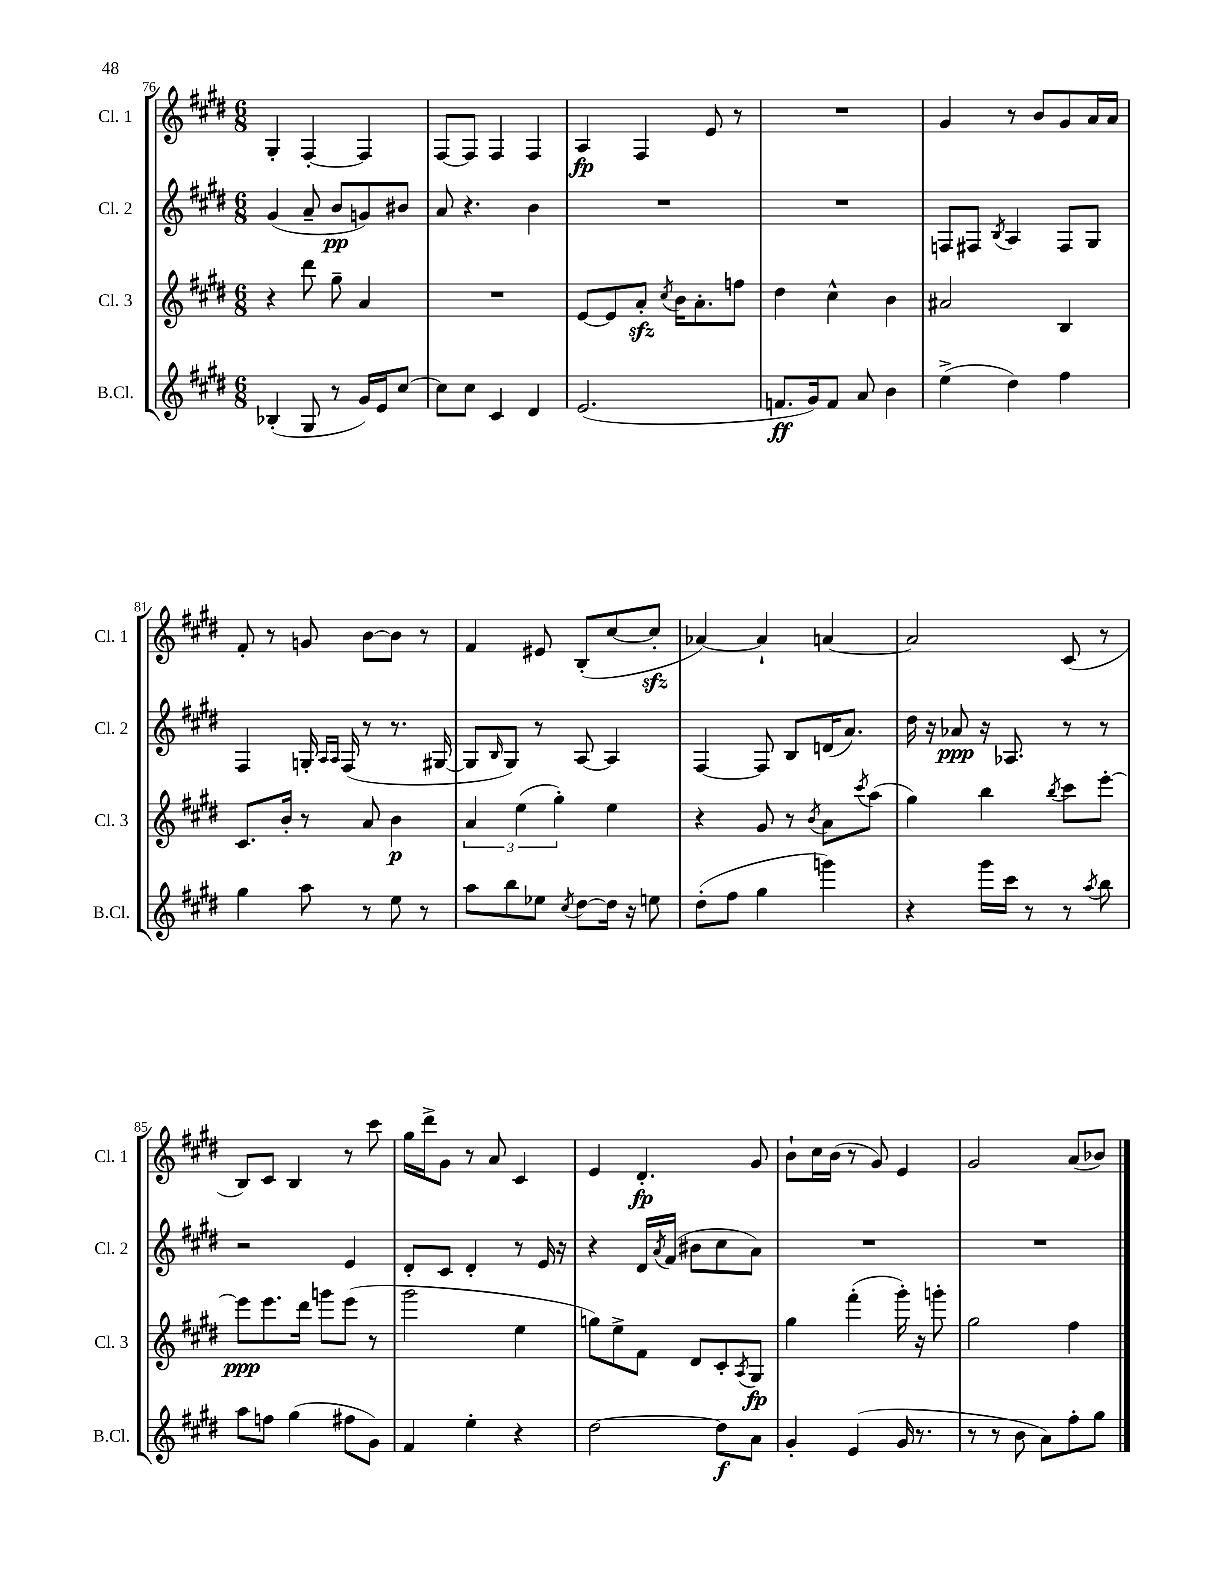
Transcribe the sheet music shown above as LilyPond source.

<<
\new StaffGroup <<
\new Staff = "s0" \with { instrumentName = "Cl. 1" shortInstrumentName = "Cl. 1" } {
    \clef treble \key e \major \numericTimeSignature \time 6/8
    gis4-. fis4~-. fis4 |
    fis8~ fis8 fis4 fis4 |
    a4\fp fis4 e'8 r8 |
    R2. |
    gis'4 r8 b'8 gis'8 a'16 a'16 |
    fis'8-. r8 g'8 b'8~ b'8 r8 |
    fis'4 eis'8 b8-.( cis''8~ cis''8-.\sfz |
    aes'4~) aes'4-! a'4~ |
    a'2 cis'8( r8 |
    b8) cis'8 b4 r8 cis'''8 |
    gis''16 dis'''16-> gis'8 r8 a'8 cis'4 |
    e'4 dis'4.-.\fp gis'8 |
    b'8-! cis''16 b'16( r8 gis'8) e'4 |
    gis'2 a'8( bes'8) \bar "|." |
}
\new Staff = "s1" \with { instrumentName = "Cl. 2" shortInstrumentName = "Cl. 2" } {
    \clef treble \key e \major \numericTimeSignature \time 6/8
    gis'4( a'8-- b'8\pp g'8) bis'8 |
    a'8 r4. b'4 |
    R2. |
    R2. |
    f8 fis8 \acciaccatura { b8 } a4 fis8 gis8 |
    fis4 g16-. \grace { a16 a16 } fis16( r8 r8. gis16~ |
    gis8 \grace { b16 } gis8) r8 a8~ a4 |
    fis4~ fis8 b8 d'16( a'8.) |
    dis''16 r16 aes'8\ppp r16 aes8. r8 r8 |
    r2 e'4 |
    dis'8-. cis'8 dis'4-. r8 e'16 r16 |
    r4 dis'16 \acciaccatura { a'8 } fis'16( bis'8 cis''8 a'8) |
    R2. |
    R2. \bar "|." |
}
\new Staff = "s2" \with { instrumentName = "Cl. 3" shortInstrumentName = "Cl. 3" } {
    \clef treble \key e \major \numericTimeSignature \time 6/8
    r4 dis'''8 gis''8-- a'4 |
    R2. |
    e'8~ e'8 a'8-.\sfz \acciaccatura { cis''8 } b'16 a'8.-. f''8 |
    dis''4 cis''4-^ b'4 |
    ais'2 b4 |
    cis'8. b'16-. r8 a'8 b'4\p |
    \tuplet 3/2 { a'4 e''4( gis''4-.) } e''4 |
    r4 gis'8 r8 \acciaccatura { b'8 } a'8 \acciaccatura { cis'''8 } a''8( |
    gis''4) b''4 \acciaccatura { b''8 } cis'''8 e'''8~-. |
    e'''8\ppp e'''8. dis'''16 g'''8 e'''8( r8 |
    gis'''2 e''4 |
    g''8) e''8-> fis'8 dis'8 cis'8-. \acciaccatura { a8 } gis8\fp |
    gis''4 fis'''4-.( gis'''16-.) r16 g'''8-. |
    gis''2 fis''4 \bar "|." |
}
\new Staff = "s3" \with { instrumentName = "B.Cl." shortInstrumentName = "B.Cl." } {
    \clef treble \key e \major \numericTimeSignature \time 6/8
    bes4-.( gis8 r8 gis'16) e'16 cis''8~ |
    cis''8 cis''8 cis'4 dis'4 |
    e'2.( |
    f'8.\ff gis'16) f'8 a'8 b'4 |
    e''4->( dis''4) fis''4 |
    gis''4 a''8 r8 e''8 r8 |
    a''8 b''8 ees''8 \acciaccatura { cis''8 } dis''8~ dis''16 r16 e''8 |
    dis''8-.( fis''8 gis''4 g'''4) |
    r4 gis'''16 cis'''16 r8 r8 \acciaccatura { a''8 } b''8 |
    a''8 f''8 gis''4( fis''8 gis'8) |
    fis'4 e''4-. r4 |
    dis''2~ dis''8\f a'8 |
    gis'4-. e'4( gis'16 r8. |
    r8 r8 b'8 a'8) fis''8-. gis''8 \bar "|." |
}
>>
>>
\layout { \context { \Score currentBarNumber = #76 } }
